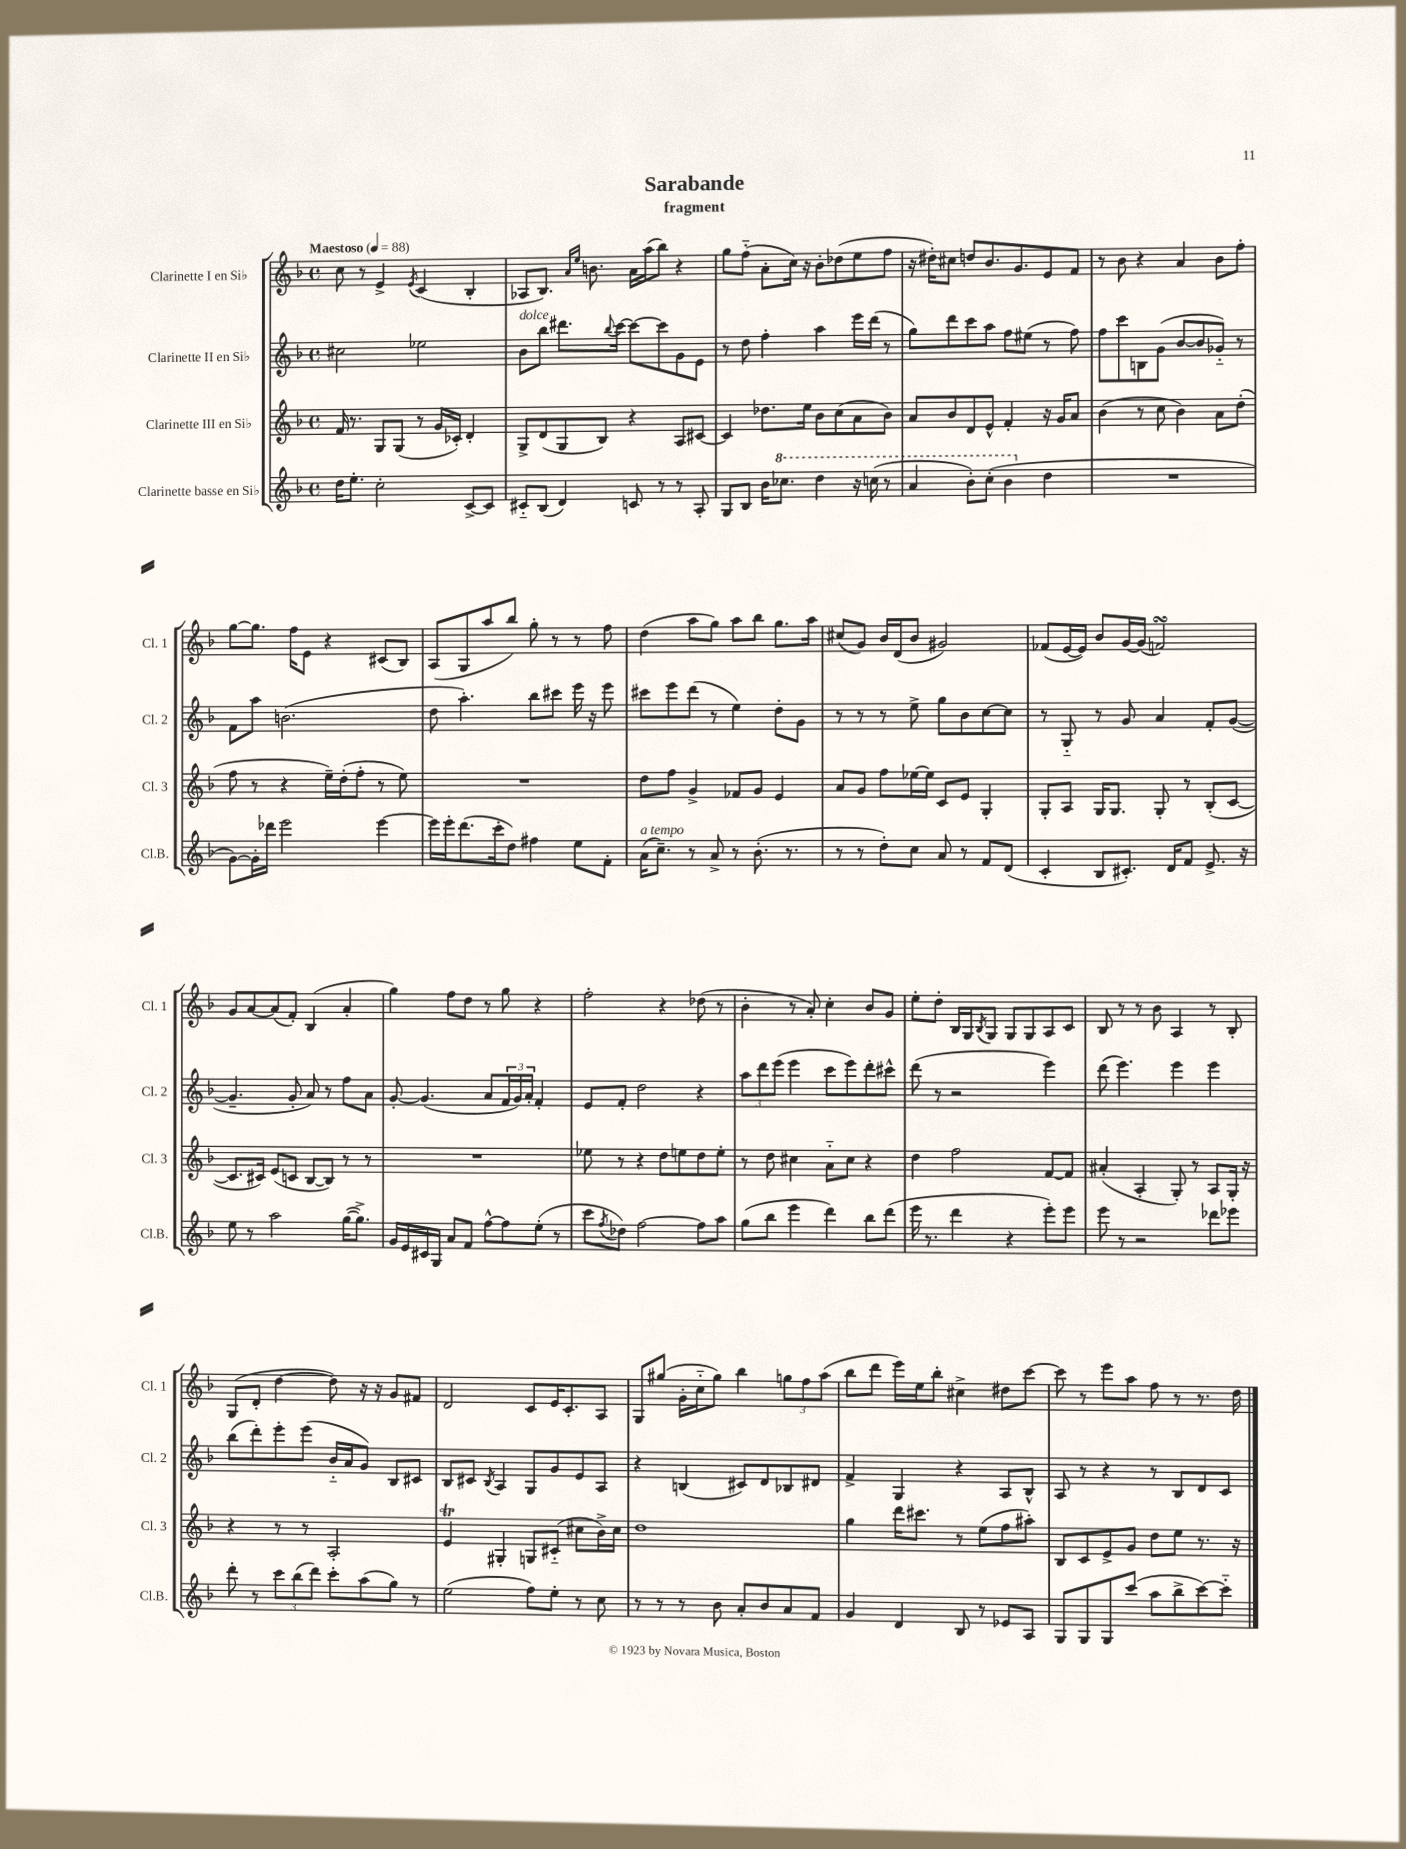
\header { title = "Sarabande" subtitle = "fragment" }
<<
\new StaffGroup <<
\new Staff = "s0" \with { instrumentName = "Clarinette I en Sib" shortInstrumentName = "Cl. 1" } {
    \clef treble \key f \major \defaultTimeSignature \time 4/4 \tempo "Maestoso" 4 = 88
    c''8 r8 e'4-> \acciaccatura { e'8 } c'4( bes4-. |
    aes8 bes8.) \grace { a'16 e''16 } b'8. a'16 a''16( bes''8) r4 |
    g''8 f''8-_( a'8-. c''16) r16 bes'8-. des''8( e''8 f''8 |
    r16 dis''16-.) cis''8 d''8 bes'8. g'8. e'8 f'8 |
    r8 bes'8 r4 a'4 bes'8 f''8-. |
    g''8~ g''8. f''16 e'8 r4 cis'8( bes8) |
    a8( g8 a''8 bes''8) g''8-. r8 r8 f''8 |
    d''4( a''8 g''8) a''8 bes''8 g''8. a''16 |
    cis''8( g'8) bes'16 d'16( bes'8 gis'2) |
    fes'8( e'16~ e'16) bes'8 g'16~ g'16( f'2\turn) |
    g'8 a'8~ a'8( f'8-.) bes4( a'4-. |
    g''4) f''8 d''8 r8 g''8 r4 |
    f''2-. r4 des''8( r8 |
    bes'4-. r8 a'8-.) c''4-. bes'8 g'8 |
    e''8-. d''8-. bes16 g16 \acciaccatura { bes8 } g8 g8 g8 a8 c'8 |
    bes8 r8 r8 bes'8 a4 r8 bes8-. |
    g8( d'8-. d''4~ d''8) r16 r16 g'8 fis'8 |
    d'2 c'8 e'16 c'8.-. a8 |
    g8 gis''8( g'16-. c''16-_ gis''8) bes''4 \tuplet 3/2 { g''8 f''8 a''8( } |
    bes''8 d'''8 e'''16) e''16 bes''8-. cis''4-> dis''8 c'''8~ |
    c'''8 r8 e'''8 a''8 f''8 r8 r8. d''16 \bar "|." |
}
\new Staff = "s1" \with { instrumentName = "Clarinette II en Sib" shortInstrumentName = "Cl. 2" } {
    \clef treble \key f \major \defaultTimeSignature \time 4/4
    cis''2 ees''2 |
    bes'8^\markup { \italic "dolce" } bes''8 dis'''8. \appoggiatura { bes''8 } c'''16~ c'''8~ c'''8 g'8 e'8 |
    r8 d''8 f''4-. a''4 e'''16 d'''16( r8 |
    g''8) d'''8 c'''8 a''8 f''8 eis''8( r8 f''8) |
    f''8 c'''8 b8 g'8( bes'8~ bes'8 ges'8-_) r8 |
    f'8 a''8 b'2.( |
    d''8 a''4.-.) bes''8 cis'''8 e'''16 r16 e'''8 |
    cis'''8 e'''8 d'''8( r8 e''4) d''8-. g'8 |
    r8 r8 r8 e''8-> g''8 bes'8 c''8~ c''8 |
    r8 g8-_ r8 g'8 a'4 f'8-. g'8~( |
    g'4.-- g'8-. a'8) r8 f''8 a'8 |
    g'8~-. g'4.( a'8 \tuplet 3/2 { f'16 g'16) a'16-. } f'4-. |
    e'8 f'8-. d''2 r4 |
    \tuplet 3/2 { a''8 d'''8 e'''8( } e'''4 c'''8 e'''8) d'''8-. cis'''8-^ |
    d'''8( r8 r2 e'''4) |
    d'''8( e'''4.) e'''4 e'''4 |
    bes''8( d'''8-.) e'''8-. e'''8( bes'16-_ a'16 g'8) bes8 cis'8 |
    bes8 cis'8 \acciaccatura { bes8 } a4 g8 g'8 e'8 a8 |
    r4 b4( cis'8) d'8 bes8 dis'8 |
    f'4-> g4 r4 a8 bes8-^ |
    a8 r8 r4 r8 bes8 d'8 c'8 \bar "|." |
}
\new Staff = "s2" \with { instrumentName = "Clarinette III en Sib" shortInstrumentName = "Cl. 3" } {
    \clef treble \key f \major \defaultTimeSignature \time 4/4
    f'16 r8. g8 g8( r8 g'16 ces'16-.) d'4-. |
    g8-> d'8( g8 bes8) r4 a8 cis'8~ |
    cis'4 des''8. e''16 bes'8 c''8( a'8 bes'8) |
    a'8 bes'8 d'8 e'8-^ f'4-. r16 g'16 a'8 |
    bes'4( r8 c''8 bes'4) a'8 d''8-.( |
    f''8 r8 r4 e''16--) d''16-.( f''8-. r8 e''8) |
    R1 |
    d''8 f''8 g'4-> fes'8 g'8 e'4 |
    a'8 g'8 f''8 ees''16~ ees''16 c'8 e'8 g4-. |
    g8-. a8 g16 g8. g8-. r8 bes8-.( c'8~ |
    c'8. cis'16) e'8( c'8 bes8~ bes8) r8 r8 |
    R1 |
    ees''8 r8 r4 d''8 e''8 d''8 e''8-. |
    r8 d''8 cis''4 a'8-_ cis''8 r4 |
    d''4 f''2 f'8~ f'8 |
    ais'4-.( a4-. g8-.) r8 a8 g16-. r16 |
    r4 r8 r8 a2-. |
    e'4\trill gis4-. g8 cis'8-_( cis''8 bes'16->) cis''16 |
    d''1 |
    g''4 d'''16 cis'''8. r8 e''8( f''8 ais''8-.) |
    bes8 c'8 e'8-> g'8 d''8 e''8 r8. r16 \bar "|." |
}
\new Staff = "s3" \with { instrumentName = "Clarinette basse en Sib" shortInstrumentName = "Cl.B." } {
    \clef treble \key f \major \defaultTimeSignature \time 4/4
    d''16 e''8.-. c''2-. c'8~-> c'8 |
    cis'8-_ bes8( d'4) c'8 r8 r8 a8-. |
    g8 bes8 bes'16 \ottava #1 ces'''8. d'''4 r16 c'''16( r8 |
    a''4 bes''8-.) c'''8-.( bes''4 \ottava #0 d''4 |
    R1 |
    g'8~) g'16-. des'''16 e'''2 e'''4~ |
    e'''16 e'''16-. d'''8.( c'''16-. d''8) fis''4 e''8 f'8-. |
    a'16^\markup { \italic "a tempo" }( c''8.--) r8 a'8-> r8 bes'8.-.( r8. |
    r8 r8 d''8-.) c''8 a'8 r8 f'8 d'8( |
    c'4-. bes8 cis'8.-.) d'16 f'8 e'8.-> r16 |
    e''8 r8 a''2 g''16~( g''8.->) |
    g'16 e'16 cis'16 g16 a'8 f'8 f''8~-^ f''8 e''8-.( r8 |
    c'''8 \acciaccatura { f''8 } des''8) f''2~ f''8 a''8 |
    g''8( bes''8 e'''4 d'''4) bes''8 d'''8( |
    e'''16 r8. d'''4 r4 e'''8-.) e'''8 |
    e'''8 r8 r2 des'''8 ees'''8 |
    d'''8-. r8 \tuplet 3/2 { c'''8 bes''8( d'''8) } c'''8-. a''8( g''8) r8 |
    e''2( f''8) e''8-. r8 c''8 |
    r8 r8 r8 bes'8 a'8-. bes'8 a'8 f'8 |
    g'4 d'4 bes8 r8 ees'8 a8 |
    g8 g8 g8 c'''8( a''8 bes''8-> c'''8~) c'''8-_ \bar "|." |
}
>>
>>
\layout { \context { \Score \remove "Bar_number_engraver" } }
